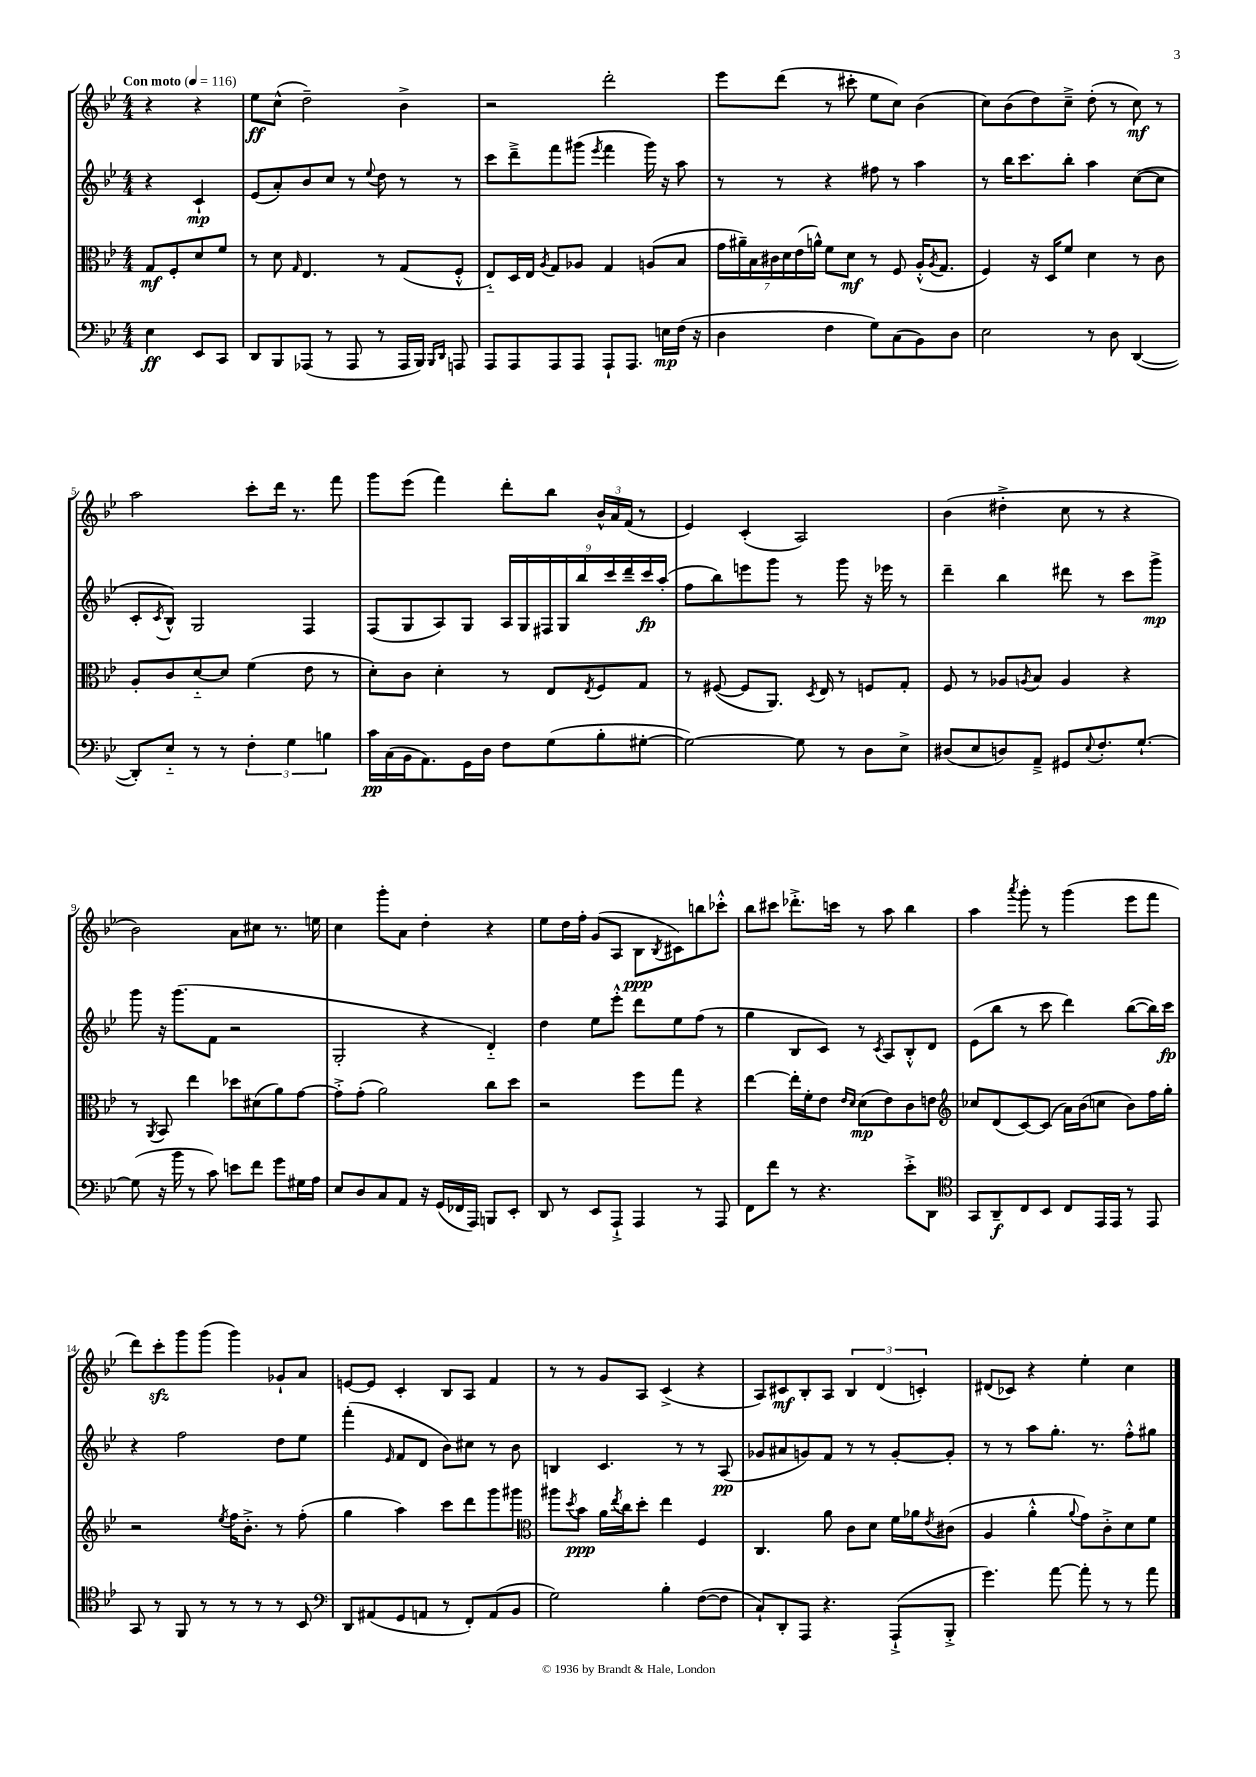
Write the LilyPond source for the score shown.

<<
\new StaffGroup <<
\new Staff = "s0" {
    \clef treble \key bes \major \numericTimeSignature \time 4/4 \partial 2 \tempo "Con moto" 4 = 116
    r4 r4 |
    ees''8\ff c''8-^( d''2--) bes'4-> |
    r2 d'''2-. |
    ees'''8 d'''8( r8 cis'''8-. ees''8 c''8) bes'4( |
    c''8) bes'8( d''8) c''8---> d''8-.( r8 c''8\mf) r8 |
    a''2 c'''8-. d'''16 r8. f'''8 |
    g'''8 ees'''8( f'''4) d'''8-. bes''8 \tuplet 3/2 { bes'16-^ a'16 f'16( } r8 |
    ees'4) c'4-.( a2) |
    bes'4( dis''4-.-> c''8 r8 r4 |
    bes'2) a'8 cis''8 r8. e''16 |
    c''4 g'''8-. a'8 d''4-. r4 |
    ees''8 d''16 f''16-. g'8( a8 bes8\ppp \acciaccatura { bes8 } cis'8) b''8 ces'''8-.-^ |
    bes''8 cis'''8 des'''8.-.-> c'''16 r8 a''8 bes''4 |
    a''4 \acciaccatura { a'''8 } g'''8-. r8 g'''4( ees'''8 f'''8 |
    d'''8) c'''8-.\sfz g'''8 g'''8( g'''4) ges'8-! a'8 |
    e'8~ e'8 c'4-. bes8 a8 f'4 |
    r8 r8 g'8 a8 c'4->( r4 |
    a8) cis'8\mf bes8-. a8 \tuplet 3/2 { bes4 d'4( c'4-.) } |
    dis'8( ces'8) r4 ees''4-. c''4 \bar "|." |
}
\new Staff = "s1" {
    \clef treble \key bes \major \numericTimeSignature \time 4/4 \partial 2
    r4 c'4-!\mp |
    ees'8( a'8-.) bes'8 c''8 r8 \appoggiatura { ees''8 } d''8 r8 r8 |
    c'''8 d'''8---> f'''8 gis'''8( \acciaccatura { ees'''8 } f'''4 gis'''16) r16 a''8 |
    r8 r8 r4 fis''8 r8 a''4 |
    r8 bes''16 c'''8. bes''8-. a''4 c''8~( c''8 |
    c'8-. \acciaccatura { c'8 } bes8-^) g2 f4 |
    f8( g8 a8) g8 \tuplet 9/8 { a16 g16 fis16 g16 bes''16 c'''16 d'''16-- c'''16\fp a''16-.( } |
    f''8 bes''8) e'''8 g'''8 r8 g'''8 r16 ees'''16 r8 |
    d'''4-- bes''4 dis'''8 r8 c'''8 g'''8->\mp |
    g'''8 r16 g'''8.( f'8 r2 |
    g2-. r4 d'4-_) |
    d''4 ees''8 ees'''8-.-^ d'''8 ees''8 f''8( r8 |
    g''4 bes8 c'8) r8 \acciaccatura { c'8 } a8 bes8-.-^ d'8 |
    ees'8( bes''8 r8 c'''8 d'''4) bes''8~( bes''16) c'''16\fp |
    r4 f''2 d''8 ees''8 |
    f'''4-.( \grace { ees'16 } f'8 d'8 bes'8) cis''8 r8 bes'8 |
    b4 c'4. r8 r8 a8\pp( |
    ges'8 ais'8 g'8) f'8 r8 r8 g'8~-. g'8-. |
    r8 r8 a''8 g''8.-. r8. f''8-.-^ gis''8 \bar "|." |
}
\new Staff = "s2" {
    \clef alto \key bes \major \numericTimeSignature \time 4/4 \partial 2
    g8\mf f8-. d'8 f'8 |
    r8 d'8 \grace { g16 } ees4. r8 g8( f8-.-^ |
    ees8-_) d16 ees16 \acciaccatura { a8 } g8 aes8 g4 a8( bes8 |
    \tuplet 7/4 { g'16 ais'16--) bes16 cis'16 d'16 ees'16( a'16-^) } f'8 d'8\mf r8 f8 a16-.-^( \acciaccatura { a8 } g8. |
    f4) r16 d16 f'8 d'4 r8 c'8 |
    a8-. c'8 d'8~-_ d'8 f'4( ees'8 r8 |
    d'8-.) c'8 d'4-. r8 ees8 \acciaccatura { ees8 } f8 g8 |
    r8 fis8~( fis8 a,8.) \acciaccatura { d8 } ees16 r8 f8 g8-. |
    f8 r8 aes8 \acciaccatura { a8 } bes8 a4 r4 |
    r8 \acciaccatura { a,8 } bes,8 ees''4 des''8 dis'8( a'8) g'8~ |
    g'8-.-> g'8-.( a'2) c''8 d''8 |
    r2 f''8 g''8 r4 |
    ees''4~ ees''16-. f'16-. ees'8 \grace { ees'16 d'16 } d'8\mp( ees'8) c'8 e'8 |
    \clef treble ces''8 d'8( c'8~) c'8( a'16) bes'16( c''8 bes'8) f''16 g''16-. |
    r2 \acciaccatura { ees''8 } f''16 bes'8.-.-> r8 f''8-.( |
    g''4 a''4) c'''8 d'''8 g'''8 gis'''8 |
    \clef alto ais''8 \acciaccatura { d''8 } bes'8\ppp a'16 \acciaccatura { ees''8 } c''16 d''8-. ees''4 f4 |
    c4. a'8 c'8 d'8 f'16 aes'16 \acciaccatura { ees'8 } cis'8( |
    a4 a'4-.-^ \appoggiatura { a'8 } g'8) c'8-.-> d'8 f'8 \bar "|." |
}
\new Staff = "s3" {
    \clef bass \key bes \major \numericTimeSignature \time 4/4 \partial 2
    ees4\ff ees,8 c,8 |
    d,8 bes,,8 aes,,8( r8 aes,,8 r8 aes,,16 bes,,16) \grace { bes,,16 d,16 } a,,8 |
    a,,8 a,,8 a,,8 a,,8 a,,8-! a,,8. e16\mp f16( r16 |
    d4 f4 g8) c8( bes,8) d8 |
    ees2 r8 d8 d,4~( |
    d,8-.) ees8-_ r8 r8 \tuplet 3/2 { f4-. g4 b4 } |
    c'16\pp c16( bes,16 a,8.) g,16 d16 f8 g8( bes8-. gis8~-. |
    gis2~) gis8 r8 d8 ees8-> |
    dis8( ees8 d8) a,8---> gis,8 \appoggiatura { ees8 } f8.-. g8.~-! |
    g8( r16 bes'16 r8 c'8) e'8 f'8 g'8 gis16 a16 |
    ees8 d8 c8 a,8 r16 g,16( fes,16 a,,16) b,,8 ees,8-. |
    d,8 r8 ees,8 a,,8-!-> a,,4 r8 a,,8 |
    f,8 f'8 r8 r4. ees'8-.-> d,8 |
    \clef tenor g,8 a,8--\f c8 bes,8 c8 ees,16 ees,16 r8 ees,8 |
    g,8 r8 f,8 r8 r8 r8 r8 bes,8 |
    \clef bass d,8 ais,8( g,8 a,8 r8 f,8-.) a,8( bes,8 |
    g2) bes4-. f8~( f8 |
    c8-!) d,8-. a,,8 r4. a,,8-!->( bes,,8-.-> |
    g'4.) a'8~ a'8-. r8 r8 a'8 \bar "|." |
}
>>
>>
